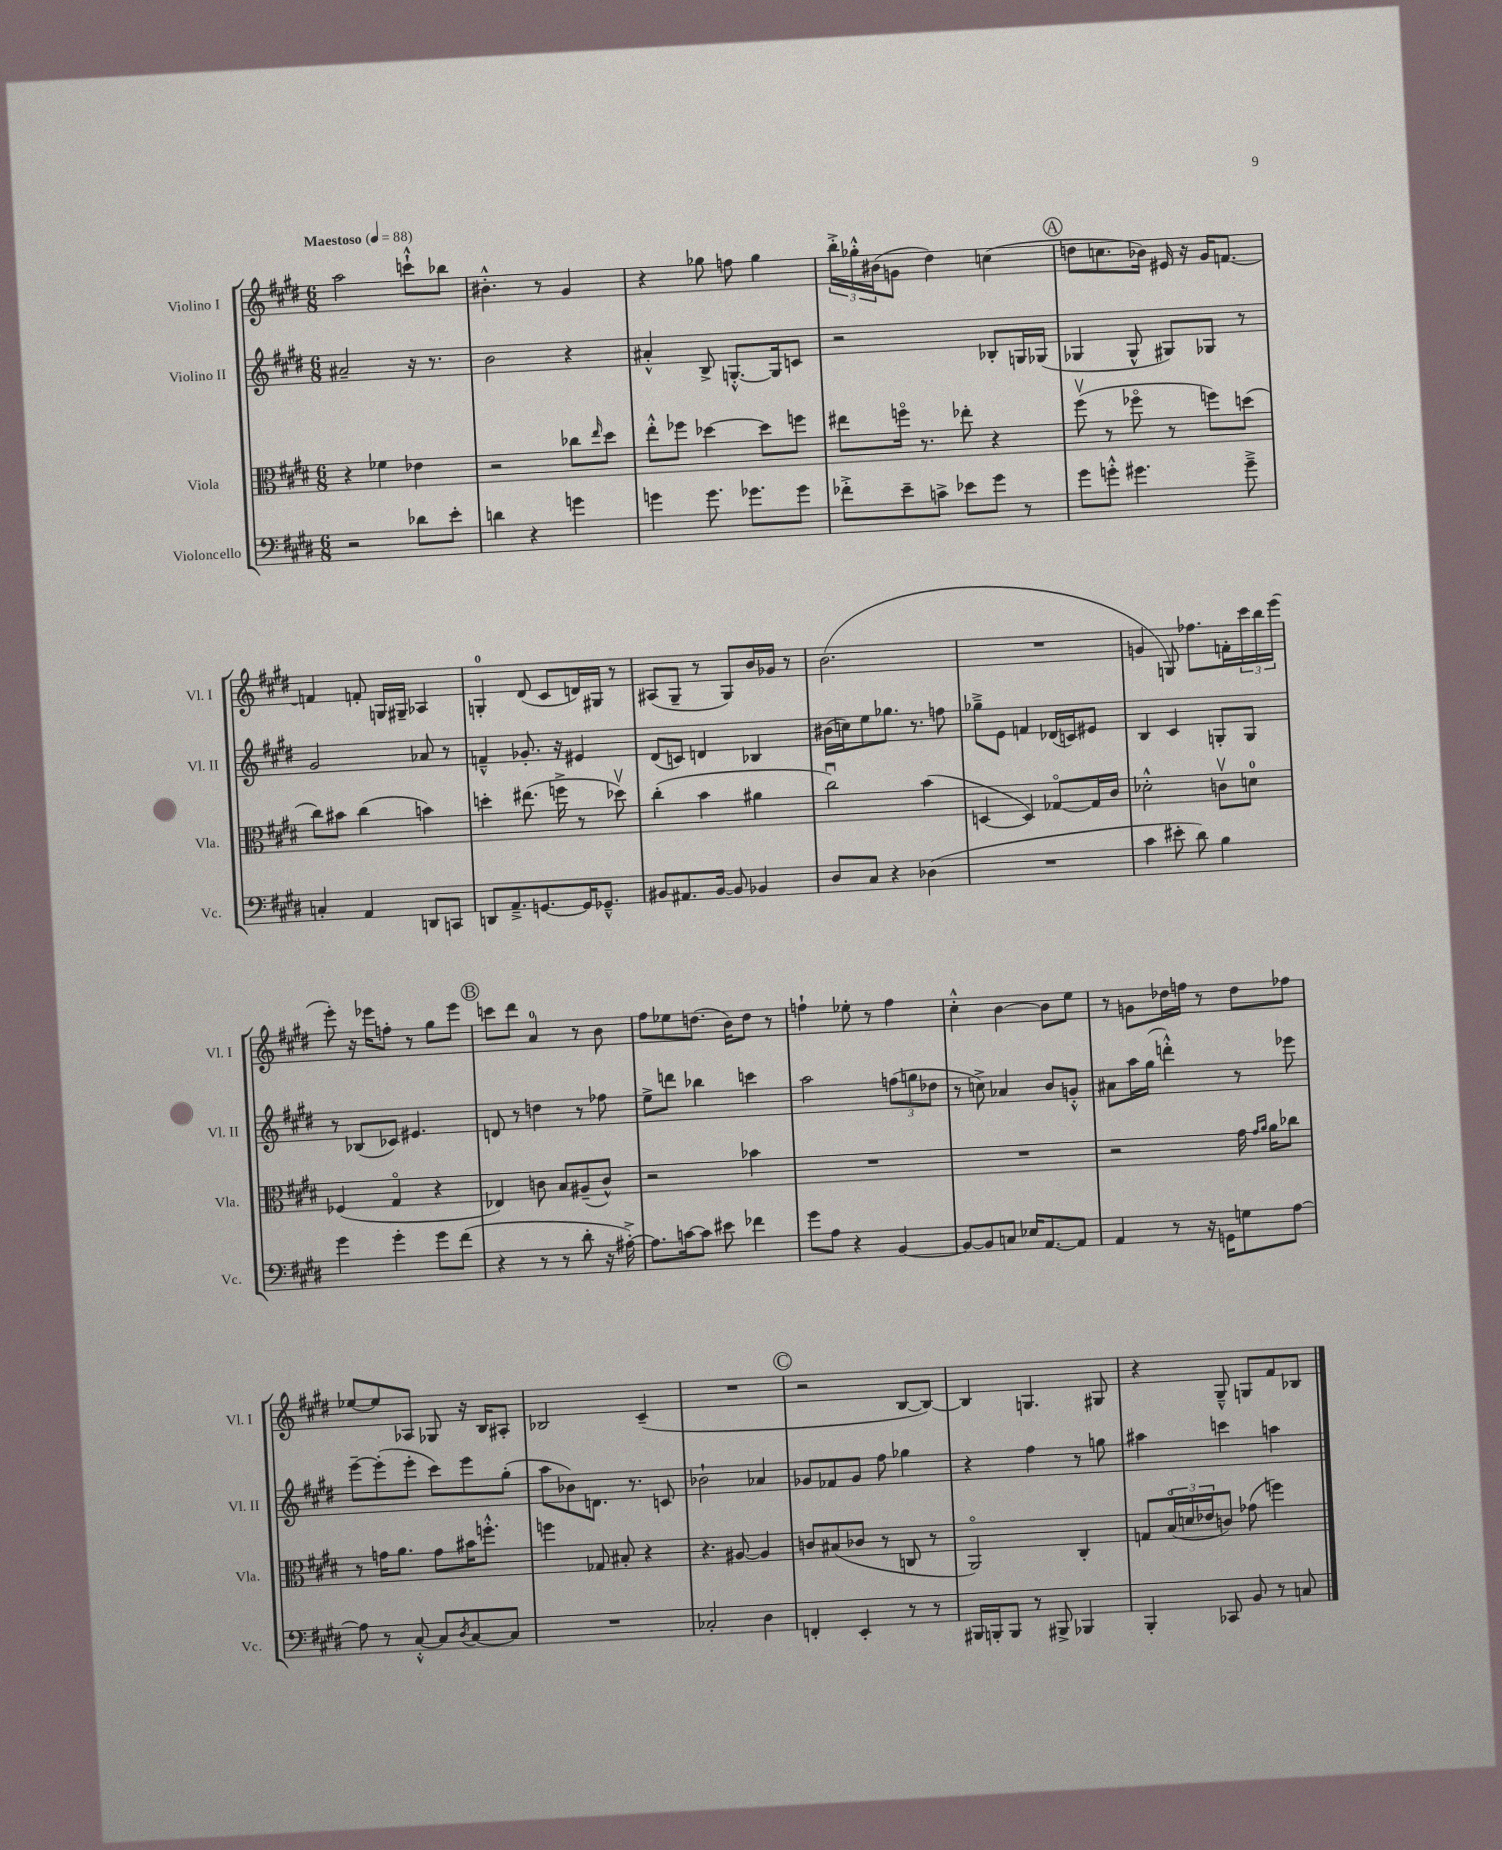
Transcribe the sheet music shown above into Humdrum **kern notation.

**kern	**kern	**kern	**kern
*staff4	*staff3	*staff2	*staff1
*clefF4	*clefC3	*clefG2	*clefG2
*k[f#c#g#d#]	*k[f#c#g#d#]	*k[f#c#g#d#]	*k[f#c#g#d#]
*M6/8	*M6/8	*M6/8	*M6/8
*MM88	*MM88	*MM88	*MM88
2r	4r	2a#~/	2aa\
.	4f-\	.	.
8d-\L	4e-\	16r	8ccc`^^\L
.	.	8.r	.
8e'\J	.	.	8bb-\J
=	=	=	=
4d\	2r	2b\	4.b#'^^\
4r	.	.	.
.	.	.	8r
4g\	8cc-\L	4r	4g#/
.	16qqee/	.	.
.	8dd#\J	.	.
=	=	=	=
4g\	8ee'^^\L	4a#'^^/	4r
.	8ff-\J	.	.
8.g\	[4dd-\	8B^/	8gg-\
.	.	[8.G'^^/L	8ff\
8.g-\L	.	.	.
.	8dd-\]L	.	4gg-\
.	.	16G/]k	.
8g-\J	8ff\J	8c/J	.
=	=	=	=
8f-'^\L	8ee#\L	2r	24bb'^\LL
.	.	.	24gg-'^^\
.	.	.	(24b#\J
8e~\	16ffo\Jk	.	8g\J
.	8.r	.	.
8c^\J	.	.	4dd#\)
8e-\L	8ee-'\	.	.
8g#\J	4r	8B-'/L	(4cc\
8r	.	16G/L	.
.	.	(16G-/JJ	.
=	=	=	=
8g#\L	(8ff#v\	4G-/	8dd\L
8g'^^\J	8r	.	8.cc\
4.g#\	8ff-o\	8G-^^/	.
.	.	.	16b-\Jk)
.	8r	8G#/L)	16e#/
.	.	.	16r
.	8ff\L)	8G-/J	16g#/LK
.	.	.	[8.f/J
8g#~^\	(8dd\J	8r	.
=	=	=	=
4C'/	8cc#\L)	2g#/	4f/]
.	8b#\J	.	.
4AA/	(4cc#\	.	8f'/
.	.	.	16G/LL
.	.	.	16G#~/JJ
8DD/L	4b\)	8a-/	4A-/
8CC/J	.	8r	.
=	=	=	=
8DD/L	4dd'\	4f~^^/	4G'/
8.AA~^/	.	.	.
.	(8.ee#\	8.g-'/	(8d#/
[8.GG/	.	.	.
.	.	.	8c#/L
.	16ff^\	16r	.
16GG/]K	8r	4e#/	16d/L)
8.GG-~^^/J	.	.	16G#/JJ
.	8dd-v\)	.	8r
=	=	=	=
8BB#/L	(4cc#'\	(8d#/L	(8A#/L
8.AA#/	.	8c/J)	8G#~/J
.	4b\	4d/	8r
[16BB#/Jk	.	.	.
8BB#/]	.	.	8G#/L)
4BB-/	4a#\	4B-/	16b/L
.	.	.	16g-/JJ
.	.	.	8r
=	=	=	=
8D#/L	2cc#u\)	(16b#\LL	(2.b\
.	.	16cc\J)	.
8C#/J	.	8ee\	.
4r	.	8.gg-\J	.
.	.	8.r	.
(4D-\	(4b\	.	.
.	.	8ff\	.
=	=	=	=
2.r	[4D/	8gg-~^\L	2.r
.	.	8e\J	.
.	4D/])	4f/	.
.	[8G-o/L	(16d-/LL	.
.	.	16c/J)	.
.	16G-/]L	8e#/J	.
.	16c#/JJ	.	.
=	=	=	=
4c#\	2d-'^^\	4B/	4g/
8e#'\	.	4c#/	8G/)
8d#\)	.	.	8.ff-\L
4B\	8cv\L	8G'/L	.
.	.	.	16f'\L
.	8d\J	8G/J	24ccc#\
.	.	.	24bb\
.	.	.	(24eee\JJ
=	=	=	=
4g#\	(4F-/	8r	8eee'\)
.	.	(8B-/L	16r
.	.	.	16eee-\LK
4g#'\	4G#o/	8c-/J)	8ff'\J
.	.	4.e#/	8r
8g#\L	4r	.	8gg#\L
(8f#\J	.	.	8eee-\J
=	=	=	=
4r	4E-/)	8d/	8ccc\L
.	.	8r	8ddd#\J
8r	8c\	4dd\	4a/
8r	8B/L	.	.
8d#'\	(8A#~/	8r	8r
16r	8c^^/J)	8ff-\	8b\
[16A#'^\)	.	.	.
=	=	=	=
8.A#\]L	2r	8ee^\L	8ff#\L
.	.	8ddd\J	8ee-\
[16c\k	.	.	.
8c\]J	.	4bb-\	(8.dd\J
8e#\	.	.	.
.	.	.	16b\LK)
4f-\	4b-\	4ccc\	8dd\J
.	.	.	8r
=	=	=	=
8g#\L	2.r	2aa\	4ff`\
8A\J	.	.	.
4r	.	.	8ee-'\
.	.	.	8r
[4BB/	.	(12ff\L	4ff\
.	.	12gg\	.
.	.	12dd-\J	.
=	=	=	=
8BB/_L	2.r	8r	4cc#'^^\
8BB/]	.	8cc^\)	.
8C/J	.	4a-/	[4b\
16E-/LK	.	.	.
[8.AA/	.	.	.
.	.	8b/L	8b\]L
8AA/]J	.	8g'^^/J	8ee\J
=	=	=	=
4AA/	2r	8a#\L	8r
.	.	16aa\L	8g\L
.	.	(16gg#\JJ	.
8r	.	4ddd'^^\)	16dd-\L
.	.	.	16ff\JJ
16r	.	.	8r
16GG\LK	.	.	.
8G\	16g#\	8r	8dd-\L
.	16qqg#/LL	.	.
.	16qqa/JJ	.	.
.	16a\LK	.	.
[8A\J	8cc-\J	8eee-\	8ff-\J
=	=	=	=
8A\]	8r	[8eee~\L	[8ee-/L
8r	16g\LK	(8eee'\]	8ee-/]
.	8.a\J	.	.
[8C#'^^/	.	8eee'\J	8A-/J
8C#/]L	8g\L	8ccc#\L)	8G-/
8qD#/	.	.	.
[8C#/	16b#\K	8eee\	16r
.	8.ff'^^\J	.	16B/LK
8C#/]J	.	(8gg#'\J	8A#'/J
=	=	=	=
2.r	4ff\	8aa\L	2B-/
.	.	8b-\)	.
.	8G-/	8.d\J	.
.	8B#'/	.	.
.	.	8.r	.
.	4r	.	(4c#~/
.	.	8c/	.
=	=	=	=
2C-'/	4.r	2b-`\	2.r
.	[8A#/	.	.
4D#\	4A#/]	4a-/	.
=	=	=	=
4FF'/	8c/L	8g-/L	2r
.	(8B#/	8f-/	.
4EE'/	8c-/J	8g-/J	.
.	8r	8ff#\	.
8r	8C/	4gg-\	[8B/L
8r	8r	.	8B/_J)
=	=	=	=
16BBB#/LL	2AAo/)	4r	4B/]
16BBB'/J	.	.	.
8BBB/J	.	.	.
8r	.	4ff#\	4.G/
8BBB#^/	.	.	.
4BBB-/	4C#'/	8r	.
.	.	8gg\	8G#/
=	=	=	=
4BBB'/	8G/L	4aa#\	4r
.	(24Bo/L	.	.
.	24d/	.	.
.	24e-/J	.	.
8CC-/	8c/J)	4ccc\	8G#~^^/
8BB/	(8g-\	.	8G/L
8r	4ff\)	4aa\	8f#/
8C/	.	.	8B-/J
==	==	==	==
*-	*-	*-	*-
